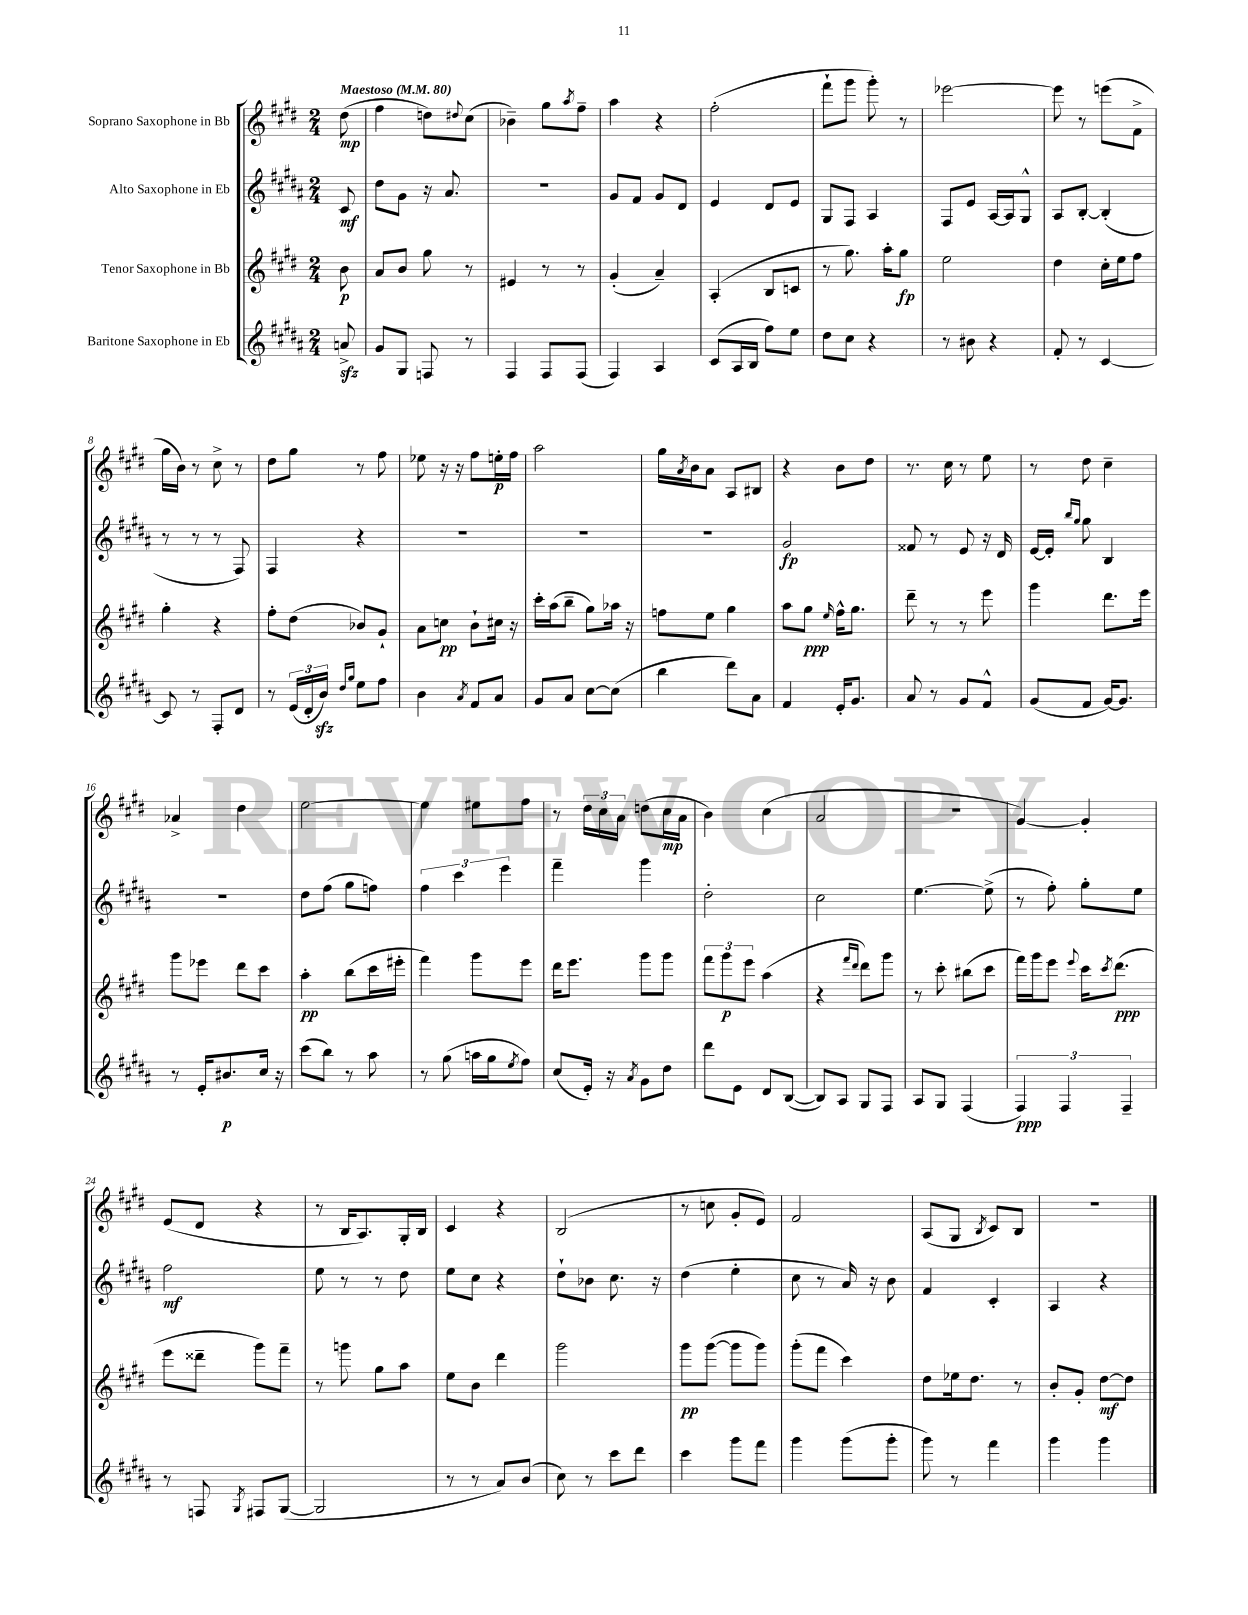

**kern	**kern	**kern	**kern
*staff4	*staff3	*staff2	*staff1
*clefG2	*clefG2	*clefG2	*clefG2
*k[f#c#g#d#a#]	*k[f#c#g#d#]	*k[f#c#g#d#a#]	*k[f#c#g#d#]
*M2/4	*M2/4	*M2/4	*M2/4
*MM80	*MM80	*MM80	*MM80
8a^	8b	8c#	(8dd#
=	=	=	=
8g#	8a	8dd#	4ff#
8G#	8b	8g#	.
8F	8gg#	16r	8dd)
.	.	8.a#	.
.	.	.	8qqdd#
8r	8r	.	(8cc#
=	=	=	=
4F#	4e#	2r	4b-~)
8F#	8r	.	8gg#
.	.	.	8qaa
(8F#	8r	.	8ff#~
=	=	=	=
4F#)	(4g#'	8g#	4aa
.	.	8f#	.
4A#	4a~)	8g#	4r
.	.	8d#	.
=	=	=	=
(8c#	(4A'	4e	(2ff#'
16A#	.	.	.
16B	.	.	.
8ff#)	8B	8d#	.
8ee	8c	8e	.
=	=	=	=
8dd#	8r	8G#	8fff#`
8cc#	8.gg#)	8F#	8ggg#
4r	.	4A#	8ggg#')
.	16aa'	.	.
.	8gg#	.	8r
=	=	=	=
8r	2ee	8F#	[2eee-
8b#	.	8e	.
4r	.	[16A#	.
.	.	16A#]	.
.	.	8G#^^	.
=	=	=	=
8f#'	4dd#	8A#	8eee-]
8r	.	[8B'	8r
[4c#	16cc#'	(4B']	(8eee
.	16ee	.	.
.	8ff#	.	8f#^
=	=	=	=
8c#]	4gg#'	8r	16gg#
.	.	.	16b)
8r	.	8r	8r
8F#'	4r	8r	8cc#^
8d#	.	8F#)	8r
=	=	=	=
8r	8ff#'	4F#	8dd#
(24e	(8dd#	.	8gg#
24d#'	.	.	.
24b)	.	.	.
16qqdd#	.	.	.
16qqgg#	.	.	.
8ee	8b-)	4r	8r
8ff#	8g#`	.	8ff#
=	=	=	=
4b	8a	2r	8ee-
.	8cc	.	16r
.	.	.	16r
8qa#	.	.	.
8f#	8b`	.	8ff#
8a#	16cc#	.	16ee'
.	16r	.	16ff#
=	=	=	=
8g#	16ccc#'	2r	2aa
.	(16aa	.	.
8a#	8bb~	.	.
[8cc#	8gg#)	.	.
(8cc#]	16aa-	.	.
.	16r	.	.
=	=	=	=
4bb	8ff	2r	16gg#
.	.	.	8qa
.	.	.	16b
.	8ee	.	8a
8ddd#)	4gg#	.	8A
8a#	.	.	8B#
=	=	=	=
4f#	8aa	2g#	4r
.	8gg#	.	.
.	16qqee	.	.
16e'	16ff#^^	.	8b
8.g#	8.gg#	.	.
.	.	.	8dd#
=	=	=	=
8a#	8ddd#~	8f##	8.r
8r	8r	8r	.
.	.	.	16cc#
8g#	8r	8e	8r
8f#^^	8eee	16r	8ee
.	.	16d#	.
=	=	=	=
(8g#	4ggg#	[16e	8r
.	.	16e']	.
.	.	16qqbb	.
.	.	16qqgg#	.
8f#	.	8gg#	8dd#
[16g#)	8.ddd#	4B	4cc#~
8.g#]	.	.	.
.	16eee	.	.
=	=	=	=
8r	8ggg#	2r	4a-^
16e'	8eee-	.	.
8.b#	.	.	.
.	8ddd#	.	4dd#
16cc#	8ccc#	.	.
16r	.	.	.
=	=	=	=
(8ccc#	4aa'	8dd#	[2ee
8bb)	.	(8ff#	.
8r	(8bb	8gg#	.
8aa#	16ccc#	8ff)	.
.	16eee#'	.	.
=	=	=	=
8r	4fff#)	6ff#	4ee]
(8gg#	.	.	.
.	.	6ccc#	.
16aa	8ggg#	.	8ee#
16gg#	.	.	.
.	.	6eee	.
8qee	.	.	.
8ff#)	8eee	.	8ff#
=	=	=	=
(8cc#	16ddd#	4fff#~	8r
.	8.eee	.	.
16e')	.	.	24dd#
.	.	.	24cc#
16r	.	.	.
.	.	.	24a
8qa#	.	.	.
8g#	8ggg#	4ggg#	(8dd
8dd#	8ggg#	.	16cc#
.	.	.	16a
=	=	=	=
8ddd#	12fff#	2dd#'	4b)
.	12ggg#	.	.
8e	.	.	.
.	12eee	.	.
8d#	(4aa	.	(4cc#
([8B	.	.	.
=	=	=	=
8B])	4r	2cc#	2a
8A#	.	.	.
.	16qqfff#	.	.
.	16qqddd#	.	.
8G#	8ddd#)	.	.
8F#	8ggg#	.	.
=	=	=	=
8A#	8r	[4.ee	2r
8G#	8ccc#'	.	.
(4F#	(8bb#	.	.
.	8ccc#	(8ee^]	.
=	=	=	=
6F#)	16fff#)	8r	[4g#)
.	16ggg#	.	.
.	8eee	8ff#')	.
6F#	.	.	.
.	8qqeee	.	.
.	16ccc#	8gg#'	4g#']
.	8qccc#	.	.
.	(8.ddd#	.	.
6F#~	.	.	.
.	.	8ee	.
=	=	=	=
8r	8eee	2ff#	(8e
8F	8ddd##~	.	8d#
8qG#	.	.	.
8F#	8ggg#)	.	4r
([8G#	8fff#~	.	.
=	=	=	=
2G#]	8r	8ee	8r
.	8ggg	8r	16B
.	.	.	8.A)
.	8gg#	8r	.
.	8aa	8dd#	16G#'
.	.	.	16B
=	=	=	=
8r	8ee	8ee	4c#
8r	8b	8cc#	.
8a#)	4ddd#	4r	4r
(8b	.	.	.
=	=	=	=
8cc#)	2ggg#	8dd#`	(2B
8r	.	8b-	.
8ccc#	.	8.cc#	.
8ddd#	.	.	.
.	.	16r	.
=	=	=	=
4ccc#	8ggg#	(4dd#	8r
.	([8ggg#	.	8cc
8ggg#	8ggg#]	4ee'	8g#'
8fff#	8ggg#)	.	8e)
=	=	=	=
4ggg#	(8ggg#'	8cc#	2f#
.	8fff#	8r	.
(8ggg#	4ccc#)	16a#)	.
.	.	16r	.
8ggg#'	.	8b	.
=	=	=	=
8ggg#)	8dd#	4f#	(8A
8r	16ee-	.	8G#
.	8.dd#	.	.
.	.	.	8qB
4fff#	.	4c#'	8c#)
.	8r	.	8B
=	=	=	=
4ggg#	8b'	4A#	2r
.	8g#'	.	.
4ggg#	[8dd#	4r	.
.	8dd#]	.	.
==	==	==	==
*-	*-	*-	*-
